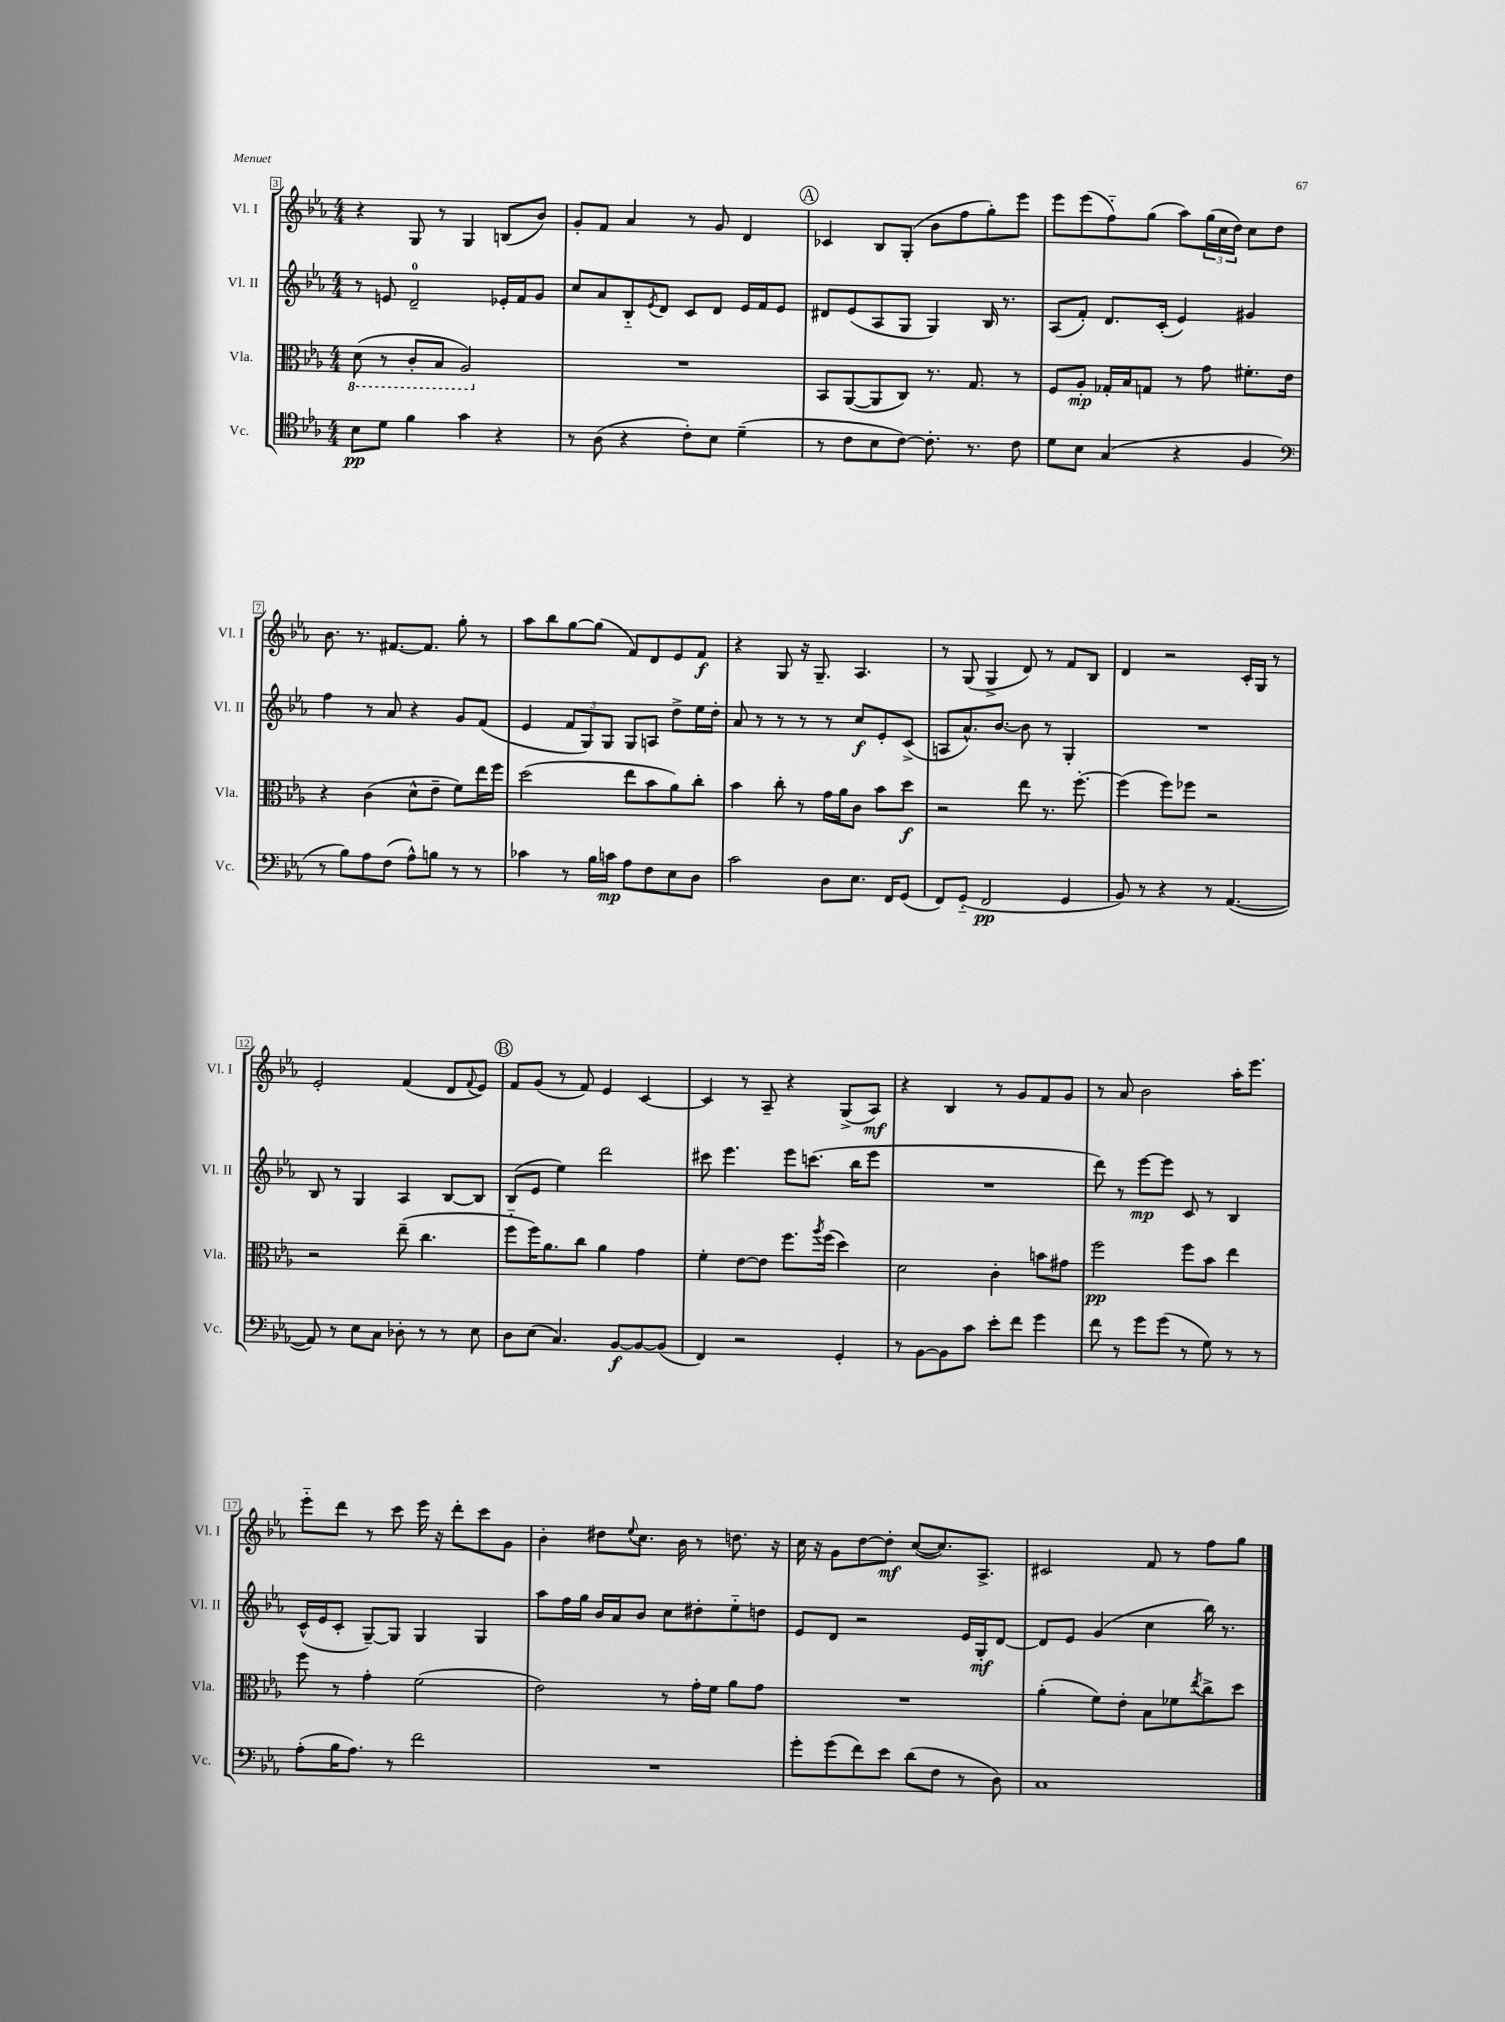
<<
\new StaffGroup <<
\new Staff = "s0" \with { instrumentName = "Vl. I" shortInstrumentName = "Vl. I" } {
    \clef treble \key ees \major \numericTimeSignature \time 4/4
    r4 g8 r8 g4 b8( bes'8) |
    g'8-. f'8 aes'4 r8 g'8 d'4 |
    \mark \markup { \circle "A" } ces'4 bes8 g8-.( bes'8 f''8 g''8-.) ees'''8 |
    ees'''8 ees'''8( f''8-_) g''8( aes''8) \tuplet 3/2 { g''16( c''16 d''16) } c''8 d''8 |
    bes'8. r8. fis'8.~ fis'8. g''8-. r8 |
    aes''8 bes''8 g''8~ g''8( f'8) d'8 ees'8 f'8\f |
    r4 g8 r16 g8.-- aes4. |
    r8 g8( g4-> d'8) r8 f'8 bes8 |
    d'4 r2 c'16-. g16 r8 |
    ees'2-. f'4( d'8 \appoggiatura { f'8 } ees'8) |
    \mark \markup { \circle "B" } f'8 g'8( r8 f'8) ees'4 c'4~ |
    c'4 r8 aes8-- r4 g8->( aes8\mf) |
    r4 bes4 r8 g'8 f'8 g'8 |
    r8 aes'8 bes'2 aes''16-. ees'''8. |
    ees'''8-_ d'''8 r8 c'''8 ees'''16 r16 d'''8-. c'''8 g'8 |
    bes'4-. dis''8 \appoggiatura { ees''8 } c''8. bes'16 r8 d''8. r16 |
    c''16 r16 g'8 d''8~ d''8-.\mf c''8~( c''8.) aes8.-> |
    cis'2 f'8 r8 f''8 g''8 \bar "|." |
}
\new Staff = "s1" \with { instrumentName = "Vl. II" shortInstrumentName = "Vl. II" } {
    \clef treble \key ees \major \numericTimeSignature \time 4/4
    r8 e'8 d'2-0-- ees'16-. f'16 g'8 |
    c''8 aes'8 bes8-_ \acciaccatura { ees'8 } d'8 c'8 d'8 ees'16 f'16 ees'8 |
    \mark \markup { \circle "A" } dis'8 ees'8( aes8 g8 g4) bes16 r8. |
    aes8( f'8-.) d'8. c'16-.( ees'4) gis'4 |
    f''4 r8 aes'8 r4 g'8 f'8( |
    ees'4 \tuplet 3/2 { f'8 g8) g8 } g8 a8 d''8-> ees''16 d''16-. |
    aes'8 r8 r8 r8 r8 c''8\f ees'8-. c'8->( |
    a8 aes'8.-^) bes'8.~ bes'8 r8 g4-. |
    R1 |
    bes8 r8 g4 aes4 bes8~ bes8 |
    \mark \markup { \circle "B" } bes8( ees'8 ees''4) d'''2 |
    cis'''8 ees'''4. ees'''8 c'''8.( bes''16 ees'''8 |
    R1 |
    d'''8) r8 ees'''8~\mp ees'''8 c'8 r8 bes4 |
    c'16-^( ees'16 c'8-. g8~--) g8 g4 g4 |
    aes''8 f''16 g''16 bes'16 aes'16 bes'8 c''8 dis''8-. ees''8-_ d''8 |
    ees'8 d'8 r2 ees'16 g16-.\mf d'8~ |
    d'8 ees'8 g'4( c''4 bes''16) r8. \bar "|." |
}
\new Staff = "s2" \with { instrumentName = "Vla." shortInstrumentName = "Vla." } {
    \clef alto \key ees \major \numericTimeSignature \time 4/4
    \ottava #-1 d8( r8 c8-. bes,8 aes,2) \ottava #0 |
    R1 |
    \mark \markup { \circle "A" } bes,8 aes,8~( aes,8 c8) r8. g8. r8 |
    f8 aes8-.\mp ges16-. bes16 g8 r8 g'8 fis'8.-. ees'16 |
    r4 c'4( d'8-^ ees'8-- f'8) ees''16 f''16 |
    d''2( ees''8 bes'8 aes'8) c''8-. |
    bes'4 c''8-. r8 g'16 aes'16 c'8 bes'8 d''8\f |
    r2 ees''8 r8. f''8.~-. |
    f''4( f''8) fes''8 r2 |
    r2 ees''8--( c''4. |
    \mark \markup { \circle "B" } f''8-_ f''16) aes'8. c''8 aes'4 g'4 |
    f'4-. ees'8~ ees'8 f''8. \acciaccatura { aes''8 } f''16( d''4) |
    d'2 c'4-. b'8 gis'8 |
    f''2\pp f''8 bes'8 ees''4 |
    f''8 r8 g'4-. f'2( |
    ees'2) r8 g'16-. f'16 aes'8 g'8 |
    R1 |
    aes'4-.( f'8) ees'8-. bes8 fes'8 \acciaccatura { ees''8 } c''8-> d''8 \bar "|." |
}
\new Staff = "s3" \with { instrumentName = "Vc." shortInstrumentName = "Vc." } {
    \clef tenor \key ees \major \numericTimeSignature \time 4/4
    bes8\pp d'8 f'4 g'4 r4 |
    r8 aes8( r4 c'8-.) bes8 d'4--( |
    \mark \markup { \circle "A" } r8 c'8 bes8 c'8~) c'8.-. r8. c'8 |
    d'8 bes8 g4( r4 f4 |
    \clef bass r8 bes8) aes8 f8( aes8-^) b8 r8 r8 |
    ces'4 r8 bes16 c'16\mp aes8 f8 ees8 d8 |
    c'2 d8 ees8. f,16 g,8( |
    f,8) g,8-_( f,2\pp g,4 |
    bes,8) r8 r4 r8 aes,4.~( |
    aes,8) r8 ees8 c8 des8-. r8 r8 ees8 |
    \mark \markup { \circle "B" } d8 ees8( c4.) bes,8~\f bes,8~ bes,8( |
    f,4) r2 g,4-. |
    r8 bes,8~ bes,8 c'8 ees'8-. f'8 g'4 |
    f'8 r8 g'8 g'8( r8 g8) r8 r8 |
    aes8-.( bes16 aes8.) r8 f'2 |
    R1 |
    g'8-. g'8( f'8) ees'8 d'8( f8 r8 d8) |
    c1 \bar "|." |
}
>>
>>
\layout { \context { \Score currentBarNumber = #3 \override BarNumber.stencil = #(make-stencil-boxer 0.1 0.3 ly:text-interface::print) } }
